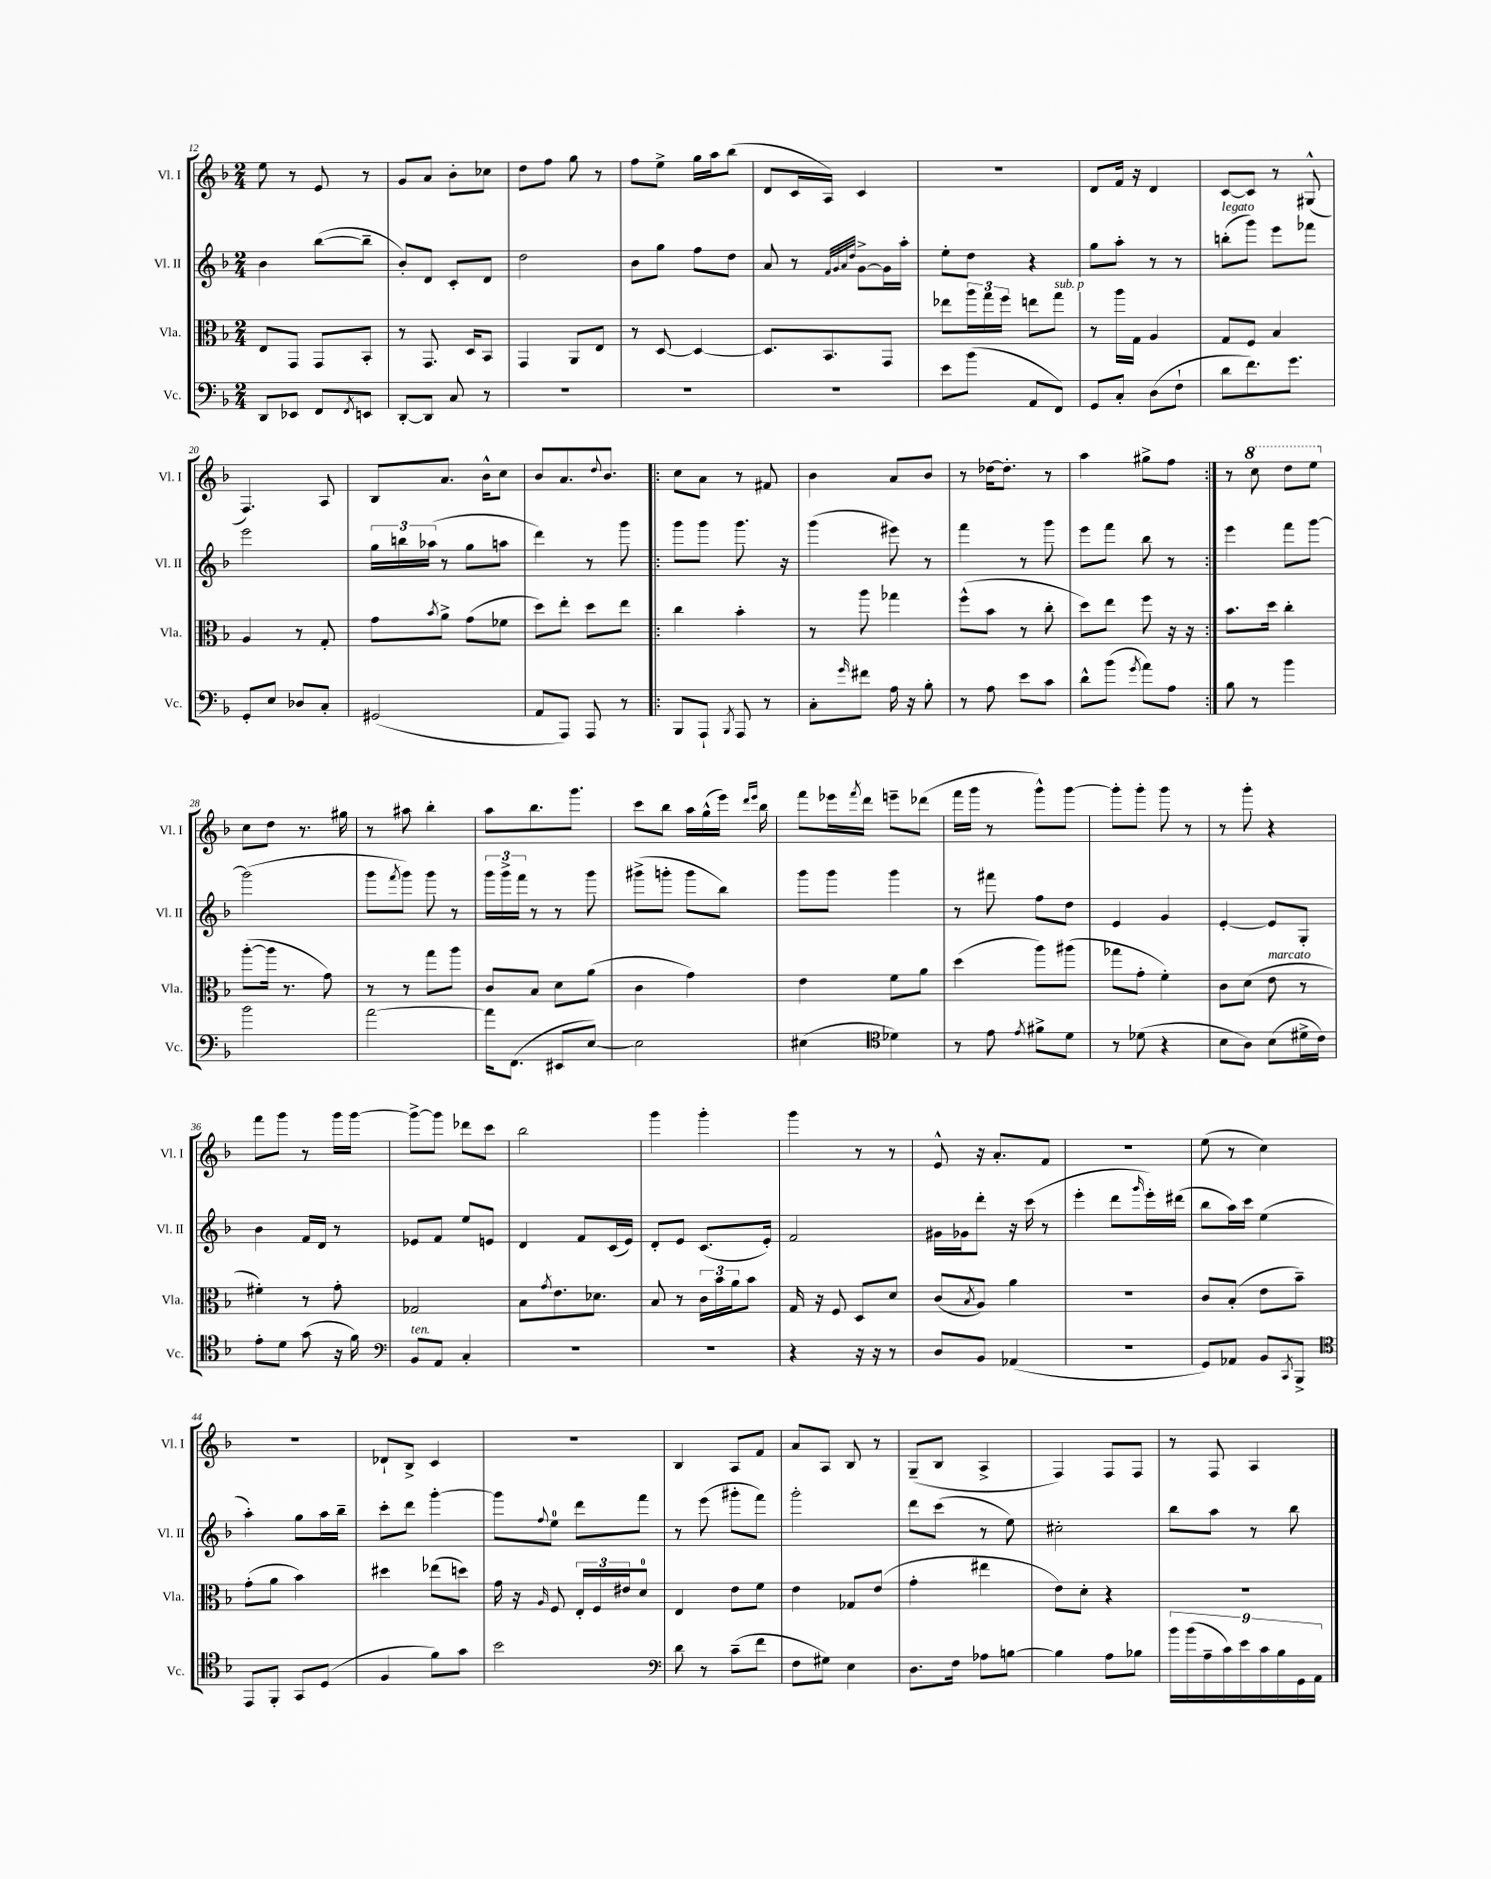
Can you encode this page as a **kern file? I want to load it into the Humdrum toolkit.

**kern	**kern	**kern	**kern
*part4	*part3	*part2	*part1
*staff4	*staff3	*staff2	*staff1
*I"Vc.	*I"Vla.	*I"Vl. II	*I"Vl. I
*I'Vc.	*I'Vla.	*I'Vl. II	*I'Vl. I
*clefF4	*clefC3	*clefG2	*clefG2
*k[b-]	*k[b-]	*k[b-]	*k[b-]
*M2/4	*M2/4	*M2/4	*M2/4
=12	=12	=12	=12
8DD/L	8E/L	4b-\	8ee\
8EE-X/J	8GG/J	.	8r
8FF/L	8GG/L	([8bb-\L	8e/
8qFF/	.	.	.
8EEn/J	8BB-'/J	8bb-~\J]	8r
=13	=13	=13	=13
[8DD'/L	8r	8b-'/L)	8g/L
8DD/J]	8.GG/	8d/J	8a/J
8C/	.	8c'/L	8b-'\L
.	16D/KL	.	.
8r	8BB-/J	8d/J	8cc-X\J
=14	=14	=14	=14
2r	4GG/	2dd\	8dd\L
.	.	.	8ff\J
.	8AA/L	.	8gg\
.	8E/J	.	8r
=15	=15	=15	=15
2r	8r	8b-\L	8ff\L
.	[8D/	8gg\J	8ee^\J
.	4D/_	8ff\L	16gg\LL
.	.	.	16aa\J
.	.	8dd\J	(8bb-\J
=16	=16	=16	=16
2r	8.D/L]	8a/	8d/L
.	.	8r	16c/L
.	8.BB-/	.	16A/JJ)
.	.	32qqf/LLL	.
.	.	32qqg/	.
.	.	32qqa/	.
.	.	32qqdd/JJJ	.
.	.	[8g^\L	4c/
.	8GG/J	16g\L]	.
.	.	16aa'\JJ	.
=17	=17	=17	=17
8e\L	8ee-X\L	8ee'\L	2r
(8b-\J	24aa\L	8dd\J	.
.	24gg\	.	.
.	24ff\JJ	.	.
8AA/L	8een\L	4r	.
!	!LO:TX:a:i:t=sub. p	!	!
8FF/J)	8gg\J	.	.
=18	=18	=18	=18
8GG/L	8r	8gg\L	8d/L
8C'/J	16aa\LL	8aa'\J	16f/Jk
.	16G\JJ	.	16r
(8D\L	4A/	8r	4d/
8F`\J	.	8r	.
=19	=19	=19	=19
!	!	!LO:TX:a:i:t=legato	!
8d\L	8G/L	(8bbn'\L	[8c/L
8.f\)	8F/J	8ggg\J)	8c/J]
.	4B-/	8eee\L	8r
8.g\J	.	.	.
.	.	8fff-X\J	(8G#X^^/
!!LO:LB:g=z
=20	=20	=20	=20
8GG'/L	4A/	2eee\	4.F/)
8E/J	.	.	.
8D-X/L	8r	.	.
8C'/J	8G'/	.	8A/
=21	=21	=21	=21
(2GG#X/	8g\L	24gg\LL	8B-/L
.	.	24bbn\	.
.	.	(24aa-X\JJ	.
.	8qb-/	.	.
.	8a^\J	8r	8.a/J
.	(8g\L	8gg\L	.
.	.	.	16b-^^\KL
.	8f-X\J	8aan\J	8cc\J
=22	=22	=22	=22
8AA/L	8dd\L)	4ddd\)	8b-/L
8AAA/J)	8ee'\J	.	8.a/
8AAA/	8dd\L	8r	.
.	.	.	8qqdd/
.	.	.	8.b-/J
8r	8ee\J	8ggg\	.
=23!|:	=23!|:	=23!|:	=23!|:
8BBB-/L	4cc\	8ggg\L	8cc\L
8AAA`/J	.	8ggg\J	8a\J
8qBBB-/	.	.	.
8AAA/	4b-'\	8.ggg\	8r
8r	.	.	8f#X/
.	.	16r	.
=24	=24	=24	=24
8C'\L	8r	(4ggg\	4b-\
16qqg/	.	.	.
8f#X\J	8aa\	.	.
16A\	4gg-X\	8eee#X\)	8a/L
16r	.	.	.
8B-'\	.	8r	8b-/J
=25	=25	=25	=25
8r	(8ff^^\L	4fff\	8r
8A\	8b-\J	.	[16dd-X\KL
.	.	.	8.dd-'\J]
8e\L	8r	8r	.
8c\J	8cc'\	8ggg\	8r
=26	=26	=26	=26
8d^^\L	8dd\L)	8eee\L	4aa\
(8b-\J	8ee\J	8fff\J	.
8qg/	.	.	.
8a\L)	8ff\	8bb-\	8gg#X^\L
8A\J	16r	8r	8ff\J
.	16r	.	.
=27:|!	=27:|!	=27:|!	=27:|!
8B-\	8.b-\L	4eee\	8r
*	*	*	*8va
8r	.	.	8ccc\
.	16dd\Jk	.	.
4b-\	4cc'\	8fff\L	8ddd\L
.	.	[8ggg\J	8eee\J
!!LO:LB:g=z
=28	=28	=28	=28
*	*	*	*X8va
2b-\	([8aa'\L	(2ggg\]	8cc\L
.	16aa\Jk]	.	8dd\J
.	8.r	.	.
.	.	.	8.r
.	8g\)	.	.
.	.	.	16gg#X\
=29	=29	=29	=29
[2a\	8r	8ggg\L	8r
.	.	8qfff/	.
.	8r	8ggg\J)	8aa#X\
.	8gg\L	8ggg\	4bb-'\
.	8aa\J	8r	.
=30	=30	=30	=30
16a\KL]	8c/L	24ggg\LL	8aa\L
.	.	24ggg^\	.
(8.FF\J	.	.	.
.	.	24fff\JJ	.
.	8B-/J	8r	8.bb-\
8EE#X/L	8d\L	8r	.
.	.	.	8.ggg\J
[8E/J)	(8a\J	8ggg\	.
=31	=31	=31	=31
2E\]	4c\	(8ggg#X^\L	8ccc\L
.	.	8gggn'\J	8bb-\J
.	4g\)	8ggg\L	16aa\LL
.	.	.	(16gg^^\
.	.	8bb-\J)	16eee\JJ)
.	.	.	16qqddd/LL
.	.	.	16qqeee/JJ
.	.	.	16bb-\
=32	=32	=32	=32
(4E#X\	4e\	8ggg\L	8fff\L
.	.	8ggg\J	16eee-X\L
.	.	.	8qfff/
.	.	.	16ddd\JJ
*clefC4	*	*	*
4d-X\)	8f\L	4ggg\	8eeen~\L
.	8a\J	.	(8ddd-X\J
=33	=33	=33	=33
8r	(4dd\	8r	16fff\LL
.	.	.	16ggg\JJ
8e\	.	8fff#X\	8r
8qe/	.	.	.
8f#X^\L	8aa\L)	8ff\L	8ggg^^\L)
8d\J	(8aa#X\J	8dd\J	[8ggg\J
=34	=34	=34	=34
8r	8gg-X\L	4e/	8ggg'\L]
(8d-X\	8g'\J	.	8ggg'\J
4r	4f'\)	4g/	8ggg\
.	.	.	8r
=35	=35	=35	=35
8B-\L	8c\L	[4e'/	8r
8A\J)	(8d\J	.	8ggg'\
!	!LO:TX:a:i:t=marcato	!	!
(8B-\L	8e\	8e/L]	4r
16d#X^\L	8r	8G'/J	.
16c\JJ)	.	.	.
!!LO:LB:g=z
=36	=36	=36	=36
8e'\L	4f#X'\)	4b-\	8fff\L
8d\J	.	.	8ggg\J
(8g\	8r	16f/LL	8r
.	.	16d/JJ	.
16r	8g'\	8r	16ggg\LL
16f\)	.	.	[16ggg\JJ
=37	=37	=37	=37
*clefF4	*	*	*
!LO:TX:a:i:t=ten.	!	!	!
8BB-/L	2G-X/	8e-X/L	8ggg^\L_
8AA/J	.	8f/J	8ggg\J]
4C'/	.	8ee/L	8ddd-X\L
.	.	8en/J	8ccc\J
=38	=38	=38	=38
2r	8B-\L	4d/	2bb-\
.	8qg/	.	.
.	8.e\	.	.
.	.	8f/L	.
.	8.d-X\J	.	.
.	.	(16c/L	.
.	.	16e/JJ)	.
=39	=39	=39	=39
2r	8B-/	8d'/L	4ggg\
.	8r	8e/J	.
.	24c\LL	(8.c/L	4ggg'\
.	24b-\	.	.
.	24a\J	.	.
.	8b-\J	.	.
.	.	16e'/Jk)	.
=40	=40	=40	=40
4r	16G/	2f/	4ggg\
.	16r	.	.
.	8F/	.	.
16r	8D/L	.	8r
16r	.	.	.
8r	8d/J	.	8r
=41	=41	=41	=41
8D/L	(8c/L	16g#X\LL	8e^^/
.	.	16g-X\J	.
.	8qB-/	.	.
8BB-/J	8A/J)	8ddd'\J	16r
.	.	.	8.a'/L
(4AA-X/	4a\	16r	.
.	.	(16ccc\	.
.	.	8r	8f/J
=42	=42	=42	=42
2r	2r	4eee'\	2r
.	.	8ddd\L	.
.	.	16qqggg/	.
.	.	16eee'\L)	.
.	.	(16ddd#X\JJ	.
=43	=43	=43	=43
8GG/L)	8c/L	8bb-\L	(8ee\
8AA-X/J	(8B-'/J	16aa\L)	8r
.	.	16ccc\JJ	.
8BB-/L	8e\L	(4ee\	4cc\)
8qCC/	.	.	.
8BBB-^/J	8b-~\J)	.	.
!!LO:LB:g=z
=44	=44	=44	=44
*clefC4	*	*	*
8EE/L	(8g'\L	4aa'\)	2r
8FF'/J	8a\J	.	.
8GG/L	4b-\)	8gg\L	.
(8D/J	.	16aa\L	.
.	.	16bb-~\JJ	.
=45	=45	=45	=45
4F/	4dd#X\	8ccc'\L	8d-X`/L
.	.	8ddd\J	8B-^/J
8f\L)	(8ee-X\L	[4ggg'\	4c/
8g\J	8ddn\J)	.	.
=46	=46	=46	=46
2b-\	16g\	8ggg\L]	2r
.	16r	.	.
.	16qqA/	8qqff/	.
.	8F/	8ee\J	.
.	24E'/LL	8ddd\L	.
.	24F/	.	.
.	24e#X/J	.	.
.	8d/J	8fff\J	.
=47	=47	=47	=47
*clefF4	*	*	*
8d\	4E/	8r	4B-/
8r	.	(8eee\	.
(8c~\L	8e\L	8ggg#X'\L	8A/L
8f\J	8f\J	8fff\J)	8f/J
=48	=48	=48	=48
8F\L	4e\	2ggg'\	8a/L
8G#X\J)	.	.	8A/J
4E\	8G-X/L	.	8B-/
.	(8e/J	.	8r
=49	=49	=49	=49
8.D\L	4g'\	8ddd\L	(8G~/L
.	.	(8ccc\J	8B-/J
16F\Jk	.	.	.
8A-X\L	4ee#X\	8r	4A^/
[8Bn\J	.	8ee\)	.
=50	=50	=50	=50
4B\]	8e\L)	2cc#X'\	4F/)
.	8d'\J	.	.
8A\L	4r	.	8F/L
8B-X\J	.	.	8F/J
=51	=51	=51	=51
18b-\LL	2r	8bb-\L	8r
(18b-\	.	.	.
18A~\	.	.	.
.	.	8aa\J	8F/
18c\)	.	.	.
18e\	.	.	.
.	.	8r	4A/
18c\	.	.	.
18B-\	.	.	.
.	.	8bb-\	.
18GG\	.	.	.
18AA\JJ	.	.	.
==	==	==	==
*-	*-	*-	*-
